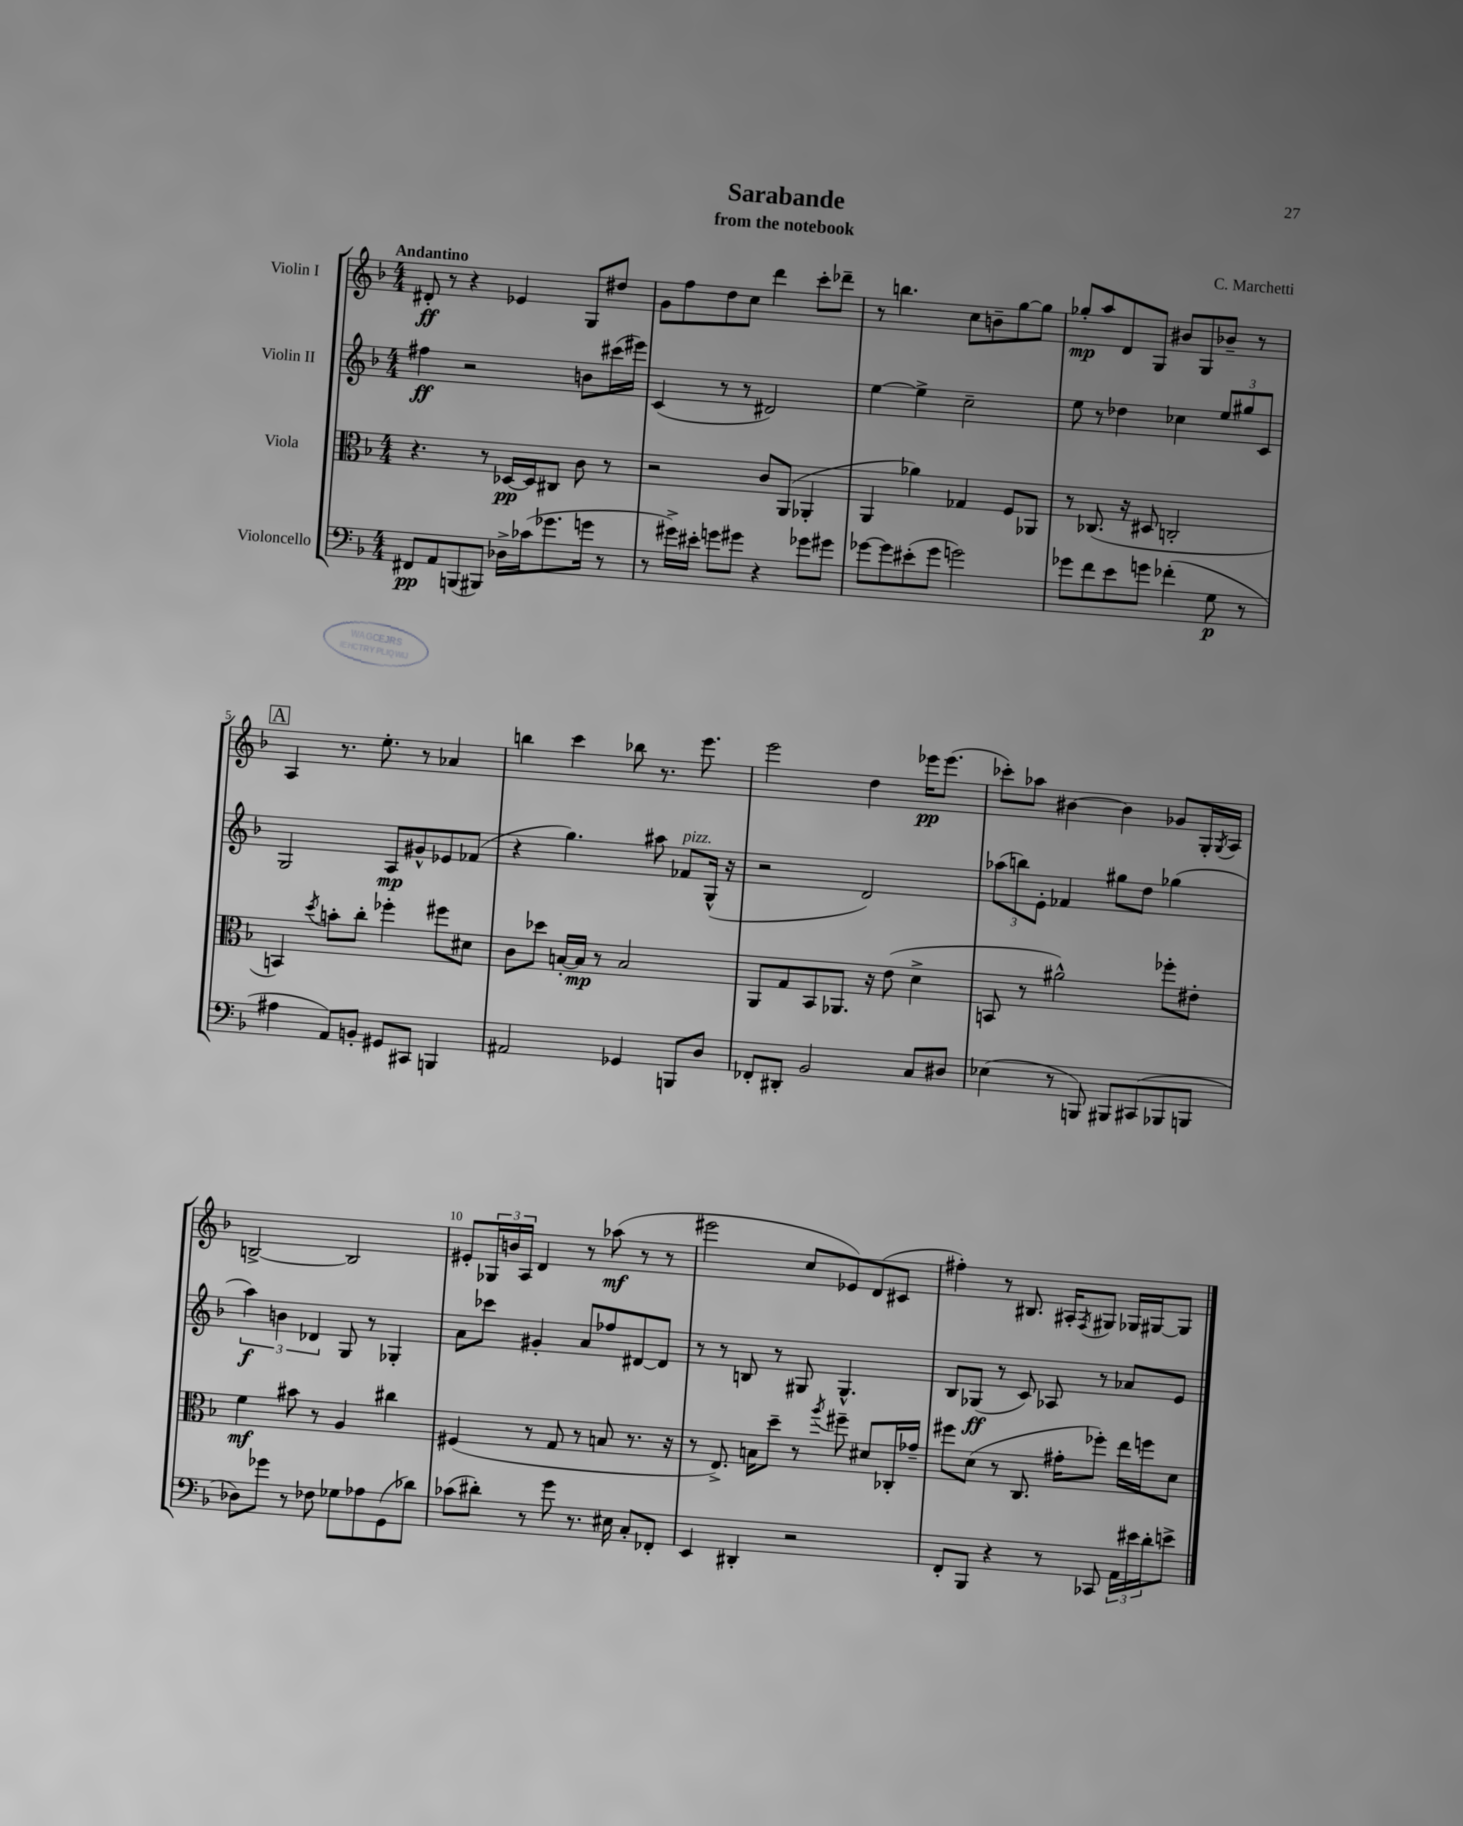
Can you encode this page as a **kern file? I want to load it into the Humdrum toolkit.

**kern	**kern	**kern	**kern
*staff4	*staff3	*staff2	*staff1
*clefF4	*clefC3	*clefG2	*clefG2
*k[b-]	*k[b-]	*k[b-]	*k[b-]
*M4/4	*M4/4	*M4/4	*M4/4
8FF#	4.r	4ff#	8d#'
8AA	.	.	8r
(8BBB	.	2r	4r
8BBB#)	8r	.	.
16D-^	[16D-	.	4e-
(16c-	16D-]	.	.
8.g-	8C#	.	.
.	8c	8b	8G
16g	.	.	.
8r	8r	(16ccc#	8dd#
.	.	16eee#)	.
=	=	=	=
8r	2r	(4c	8g
16g#^)	.	.	8ff
16e#'	.	.	.
8g	.	8r	8dd
8g#	.	8r	8cc
4r	8c	2d#)	4ddd
.	(8AA	.	.
8g-	4AA-'	.	8ccc'
8g#	.	.	8ddd-~
=	=	=	=
[8g-	4AA	[4ee	8r
8g-]	.	.	4.bb
(8e#'	4a-)	4ee^]	.
8g-	.	.	.
2g)	4G-	2cc~	8cc
.	.	.	8b~
.	8F	.	[8gg
.	8AA-	.	8gg]
=	=	=	=
8g-	8r	8ee	8gg-'
8f	(8.C-	8r	8aa
8e	.	4dd-	8d
.	16r	.	.
8g	8D#	.	8G
(4f-'	2C'	4cc-	8b#
.	.	.	8G
8G	.	12ee	8b-~
.	.	12gg#	.
8r	.	.	8r
.	.	12c	.
=	=	=	=
4A#	4BB)	2G	4A
.	8qdd	.	.
8AA)	8b'	.	8.r
8BB'	8cc'	.	.
.	.	.	8.ee'
8GG#	4ff-'	8A	.
8CC#	.	8g#^^	8r
4BBB	8ff#	8e-	4a-
.	8d#	(8f-	.
=	=	=	=
2AA#	8c	4r	4bb
.	8dd-	.	.
.	[16B'	4.gg)	4ccc
.	16B]	.	.
.	8r	.	.
4GG-	2B	.	8bb-
.	.	8aa#	8.r
8BBB	.	8f-	.
.	.	.	8.eee
8D	.	(16G^^	.
.	.	16r	.
=	=	=	=
8FF-'	8AA	2r	2eee
8DD#'	8G	.	.
2BB-	8BB-	.	.
.	8.AA-	.	.
.	.	2d)	4dd
.	16r	.	.
.	(8e	.	.
8C	4d^	.	16eee-
.	.	.	(8.eee-
8D#	.	.	.
=	=	=	=
(4E-	8BB	(12aa-	8ccc-')
.	.	12bb)	.
.	8r	.	8aa-
.	.	12e'	.
8r	2a#^^)	4f-	[4b#
8BBB)	.	.	.
8BBB#	.	8gg#	4b#]
(8CC#	.	8dd	.
8BBB-	8ff-'	(4gg-	8g-
8BBB	8e#'	.	16G'
.	.	.	8qG
.	.	.	16A
=	=	=	=
8D-)	4f	6aa)	[2B^
8g-	.	.	.
.	.	6b	.
8r	8b#	.	.
.	.	6d-	.
8F-	8r	.	.
8G-	4A	8G	2B]
8A-	.	8r	.
(8GG	4cc#	4G-'	.
8d-)	.	.	.
=	=	=	=
(8c-	(4F#	8a	8e#'
8d#')	.	8ccc-	24G-
.	.	.	24b
.	.	.	24A
8r	8r	4g#'	4d
8g	8G	.	.
8.r	8r	8a	8r
.	8B	8ff-	(8aa-
16E#	.	.	.
8C'	8.r	[8d#	8r
8FF-'	.	8d#]	8r
.	16r	.	.
=	=	=	=
4EE	8r	8r	2eee#
.	8.E^)	8r	.
4DD#'	.	8B	.
.	16B	.	.
.	8dd~	8r	.
2r	8r	8G#	8cc
.	8qaa	.	.
.	8ff#~	4.G#^^	8e-)
.	8d#	.	(8d
.	16C-'	.	8c#
.	16g-~	.	.
=	=	=	=
8FF'	8ff#	8B-	4ff#')
8BBB-	(8d	(8G-	.
4r	8r	8r	8r
.	8.C	8c)	8.B#
8r	.	8A-	.
.	16g#'	.	16A#'
.	.	.	8qF
8CC-	8ff-')	8r	8G#
24AA	16ee	8a-	16G-
24e#	.	.	.
.	16ff	.	[16G#
24d'	.	.	.
8e^	8d	8e	8G#]
==	==	==	==
*-	*-	*-	*-
